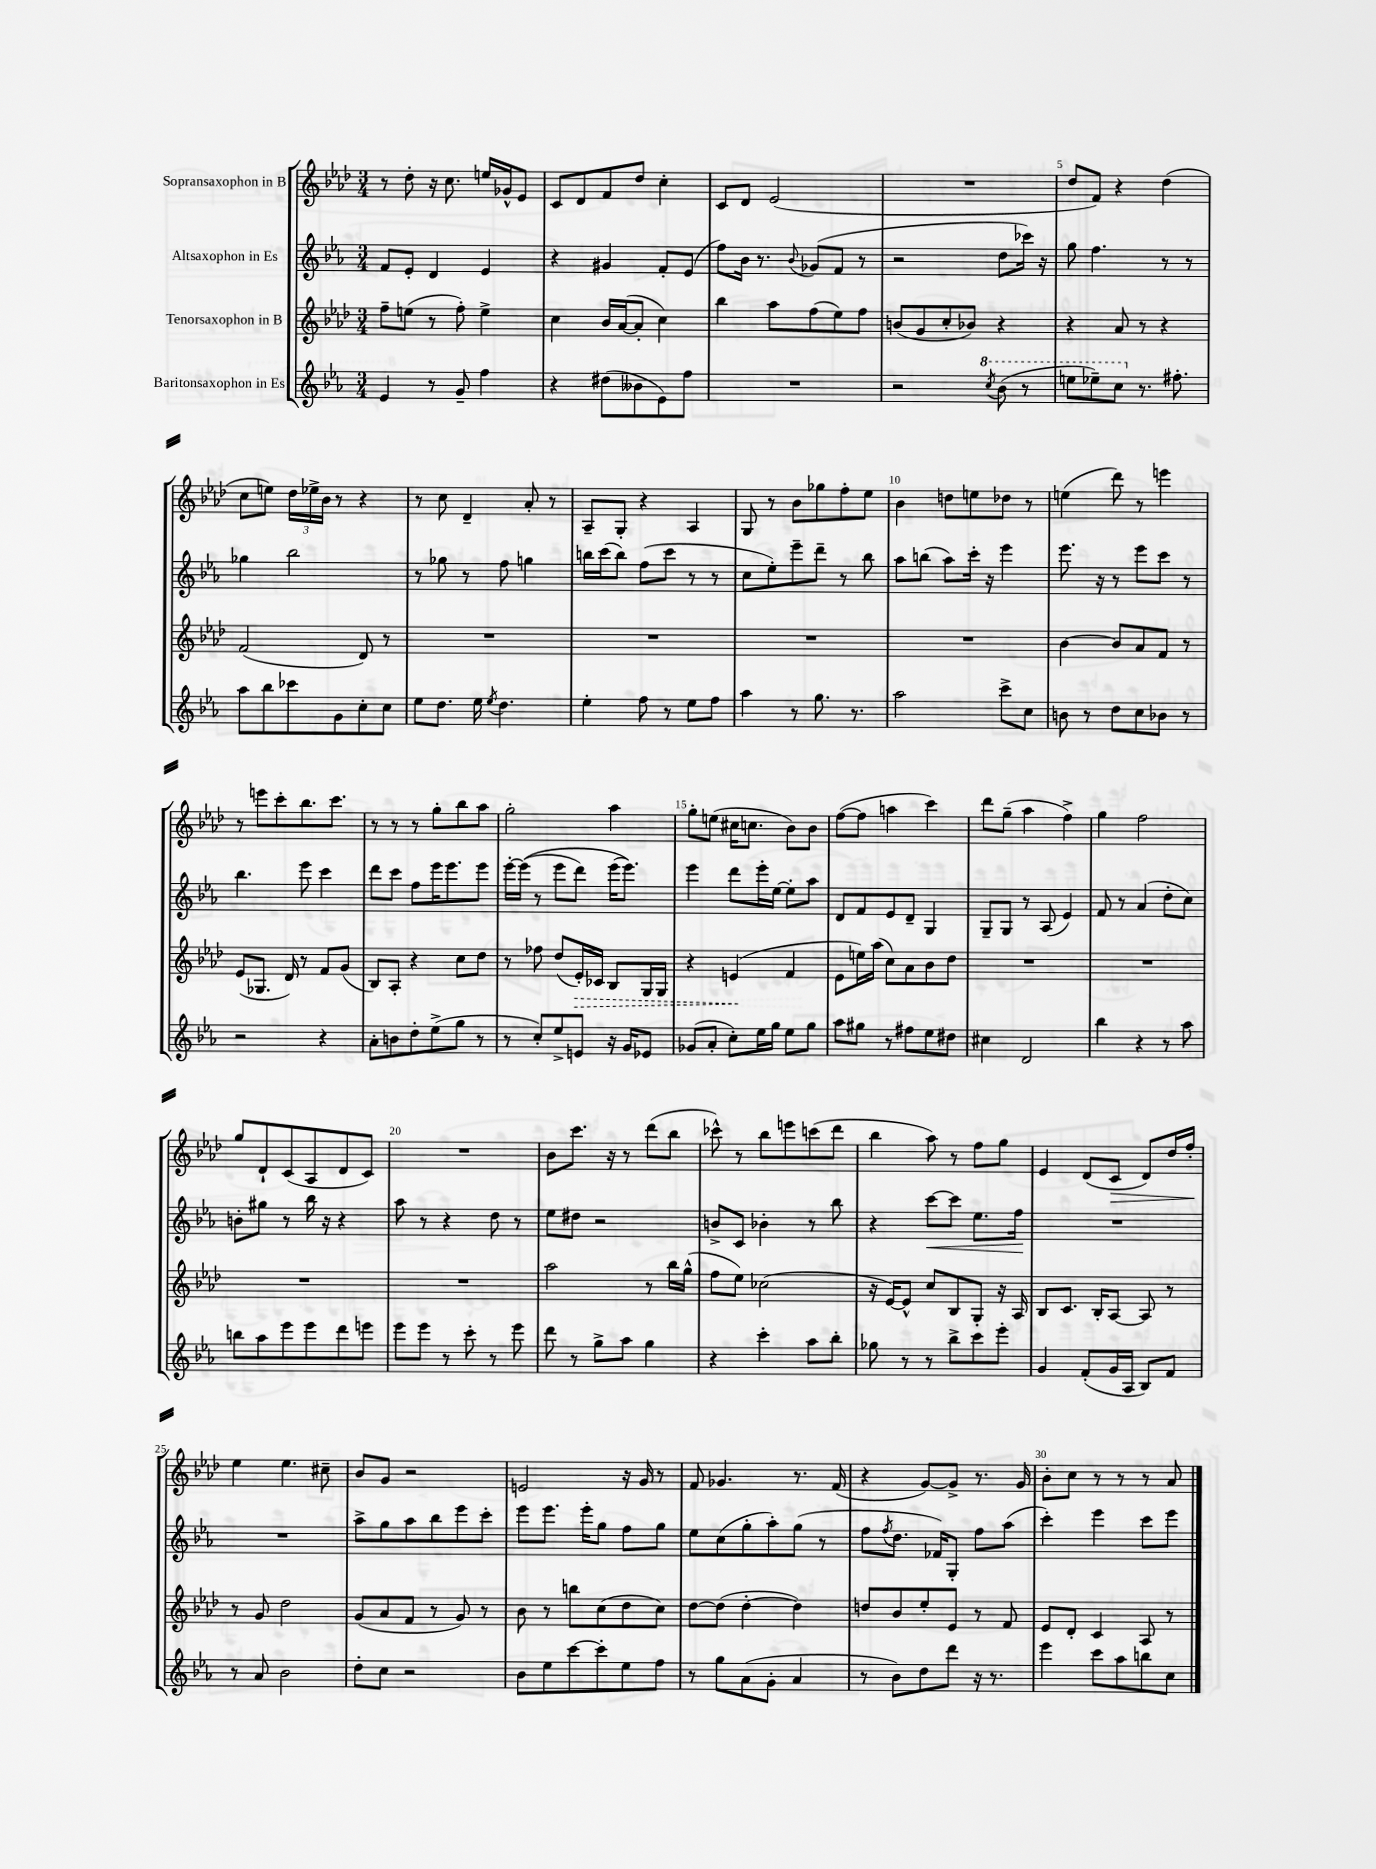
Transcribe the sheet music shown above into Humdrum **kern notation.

**kern	**kern	**kern	**kern
*staff4	*staff3	*staff2	*staff1
*clefG2	*clefG2	*clefG2	*clefG2
*k[b-e-a-]	*k[b-e-a-d-]	*k[b-e-a-]	*k[b-e-a-d-]
*M3/4	*M3/4	*M3/4	*M3/4
4e-/	8ff~\L	8f/L	8r
.	(8ee\J	8e-'/J	8dd-'\
8r	8r	4d/	16r
.	.	.	8.cc\
8g~/	8ff'\)	.	.
4ff\	4ee^\	4e-/	16ee/LL
.	.	.	16g-^^/J
.	.	.	8e-/J
=	=	=	=
4r	4cc\	4r	8c/L
.	.	.	8d-/
(8dd#\L	16b-/LL	4g#/	8f/
.	([16a-/J	.	.
8b--\	8a-'/]J	.	8dd-/J
8e-\)	4cc\)	8f'/L	4cc'\
8ff\J	.	(8e-/J	.
=	=	=	=
2.r	4bb-\	8ff\L)	8c/L
.	.	16b-\Jk	8d-/J
.	.	8.r	.
.	8aa-\L	.	(2e-/
.	.	8qqb-/	.
.	(8ff\	(8g-/L	.
.	8ee-\)	8f/J	.
.	8ff\J	8r	.
=	=	=	=
2r	(8b/L	2r	2.r
.	8g/	.	.
.	8cc'/	.	.
.	8b-/J)	.	.
8qccc/	.	.	.
(8bb-\	4r	8dd\L	.
8r	.	16ccc-\Jk)	.
.	.	16r	.
=	=	=	=
8eee\L	4r	8gg\	8dd-/L
8eee-~\)	.	4.ff\	8f/J)
8ccc\J	8a-/	.	4r
8.r	8r	.	.
.	4r	8r	(4dd-\
8.ff#'\	.	.	.
.	.	8r	.
=	=	=	=
8aa-\L	(2f/	4gg-\	8cc\L
8bb-\	.	.	8ee\J)
8ccc-\	.	2bb-\	24dd-\LL
.	.	.	24ee-^\
.	.	.	24b-\JJ
8g\	.	.	8r
8cc'\	8d-/)	.	4r
8cc\J	8r	.	.
=	=	=	=
8ee-\L	2.r	8r	8r
8.dd\J	.	8gg-\	8cc\
.	.	8r	4d-~/
16ee-\	.	.	.
8qee-/	.	.	.
4.dd\	.	8ff\	.
.	.	4gg\	8a-'/
.	.	.	8r
=	=	=	=
4ee-'\	2.r	16bb\LL	8A-~/L
.	.	(16ccc\J	.
.	.	8bb\J)	8G'/J
8ff\	.	(8ff\L	4r
8r	.	8ccc\J	.
8ee-\L	.	8r	4A-/
8ff\J	.	8r	.
=	=	=	=
4aa-\	2.r	8cc\L	8G/
.	.	8ee-'\)	8r
8r	.	8eee-~\	8b-\L
8.gg\	.	8ddd~\J	8gg-\
.	.	8r	8ff'\
8.r	.	.	.
.	.	8bb-\	8ee-\J
=	=	=	=
2aa-\	2.r	8aa-\L	4b-\
.	.	(8bb\J	.
.	.	8aa-\L)	8dd\L
.	.	16ccc'\Jk	8ee\
.	.	16r	.
8ccc^\L	.	4eee-\	8dd-\J
8cc\J	.	.	8r
=	=	=	=
8b\	[4b-\	8.eee-\	(4ee\
8r	.	.	.
.	.	16r	.
8dd\L	8b-/]L	8r	8ddd-\)
8cc\	8a-/	8eee-\L	8r
8b-\J	8f/J	8ccc\J	4eee\
8r	8r	8r	.
=	=	=	=
2r	(8e-/L	4.bb-\	8r
.	8.G-/J	.	8eee\L
.	.	.	8ccc'\
.	16d-/)	.	.
.	8r	8eee-\	8.bb-\
4r	8f/L	4ccc\	.
.	.	.	8.ccc\J
.	(8g/J	.	.
=	=	=	=
8a-'\L	8B-/L)	8ddd\L	8r
8b\	8A-'/J	8ccc\J	8r
8dd'\	4r	8ff\L	8r
(8ee-^\	.	16eee-\K	8gg'\L
.	.	8.eee-\	.
8gg\J	8cc\L	.	8bb-\
8r	8dd-\J	8eee-\J	8aa-\J
=	=	=	=
8r	8r	[16eee-'\LL	2gg'\
.	.	&((16eee-\]JJ	.
8cc'/L)	8ff-\	8r	.
8ee-^/	(8dd-/L	8eee-\L	.
8e/J	16e-'/L)	8ddd\J)	.
.	16c-/JJ	.	.
16r	8B-/L	(16eee-\LK	4aa-\
16g/LK	.	8.eee-\J)&)	.
8e-/J	16G/L	.	.
.	16G/JJ	.	.
=	=	=	=
(8g-/L	4r	4eee-\	8gg'\L
8a-'/J	.	.	(8ee\J
8cc'\L)	(4e/	8ddd\L	16cc#\LK
.	.	.	8.cc\J
16ee-\L	.	16eee-'\L	.
16gg\JJ	.	[16ee-\JJ	.
8ee-\L	4f/	8ee-'\]L	8b-\L)
8gg\J	.	8aa-\J	8b-\J
=	=	=	=
8aa-\L	8e-\L	8d/L	([8ff\L
8gg#\J	16ee\L)	8f/	8ff\]J
.	(16aa-\JJ	.	.
8r	8cc\L)	8e-/	4aa\
8ff#\L	8a-\	8d~/J	.
8ee-\	8b-\	4G/	4ccc\)
8dd#\J	8dd-\J	.	.
=	=	=	=
4cc#\	2.r	8G~/L	8ddd-\L
.	.	8G/J	(8gg~\J
2d/	.	8r	4aa-\
.	.	(8A-/	.
.	.	4e-/)	4ff^\)
=	=	=	=
4bb-\	2.r	8f/	4gg\
.	.	8r	.
4r	.	(4a-/	2ff\
8r	.	8dd'\L	.
8aa-\	.	8cc\J)	.
=	=	=	=
8bb\L	2.r	8b'\L	8gg/L
8aa-\	.	8gg#\J	8d-`/
8eee-\	.	8r	(8c/
8eee-\	.	16bb-\	8A-/
.	.	16r	.
8ddd\	.	4r	8d-/
8eee\J	.	.	8c/J)
=	=	=	=
8eee-\L	2.r	8aa-\	2.r
8eee-\J	.	8r	.
8r	.	4r	.
8ccc'\	.	.	.
8r	.	8dd\	.
8eee-\	.	8r	.
=	=	=	=
8ddd\	2aa-\	8ee-\L	8b-\L
8r	.	8dd#\J	8.ccc\J
8gg^\L	.	2r	.
.	.	.	16r
8aa-\J	.	.	8r
4gg\	8r	.	(8ddd-\L
.	16bb-\LL	.	8bb-\J
.	(16gg^^\JJ	.	.
=	=	=	=
4r	8ff\L	8b^/L	8ccc-^^\)
.	8ee-\J)	8c/J	8r
4ccc'\	(2cc-\	4b-'\	8bb-\L
.	.	.	8eee\
8aa-\L	.	8r	(8ccc\
8bb-'\J	.	8bb-\	8ddd-\J
=	=	=	=
8gg-\	16r	4r	4bb-\
.	[16e-/LK)	.	.
8r	8e-^^/]J	.	.
8r	8cc/L	[8ccc\L	8aa-\)
8bb-^\L	8B-/	8ccc\]J	8r
8ccc\	8G'/J	8.ee-\L	8ff\L
8eee-'\J	16r	.	8gg\J
.	16A-/	16ff\Jk	.
=	=	=	=
4g/	8B-/L	2.r	4e-/
.	8.c/J	.	.
(8f'/L	.	.	(8d-/L
.	16B-'/LK	.	.
16g/L	[8A-/J	.	8c/J
16A-/JJ	.	.	.
8B-/L)	8A-/]	.	8d-/L)
8f/J	8r	.	16dd-/L
.	.	.	16ff'/JJ
=	=	=	=
8r	8r	2.r	4ee-\
8a-/	8g/	.	.
2b-\	2dd-\	.	4.ee-\
.	.	.	8cc#~\
=	=	=	=
8dd'\L	(8g/L	8aa-^\L	8b-/L
8cc\J	8a-/	8gg\	8g/J
2r	8f/J	8aa-\	2r
.	8r	8bb-\	.
.	8g/)	8eee-\	.
.	8r	8ccc'\J	.
=	=	=	=
8b-\L	8b-\	8eee-\L	2e/
8ee-\	8r	8.eee-\J	.
[8ccc\	8bb\L	.	.
.	.	16eee-'\LK	.
8ccc'\]	(8cc\	8gg\J	.
8ee-\	8dd-\	8ff\L	16r
.	.	.	16g/
8ff\J	8cc\J)	8gg\J	8r
=	=	=	=
8r	[8dd-\L	8ee-\L	8f/
8gg\L	(8dd-\]J	(8cc\	4.g-/
(8a-\	[4dd-'\	8gg'\	.
8g'\J	.	8aa-'\)	.
4a-/	4dd-\])	(8gg\J	8.r
.	.	8r	.
.	.	.	(16f/
=	=	=	=
8r	8dd/L	8ff\L	4r
.	.	8qff/	.
8b-\L)	8b-/	8.dd\J	.
8dd\	8ee-'/	.	[8g/L)
.	.	16f-/LK)	.
8ddd\J	8e-/J	8G'/J	8g^/]J
16r	8r	8ff\L	8.r
8.r	.	.	.
.	8f/	(8aa-\J	.
.	.	.	16g/
=	=	=	=
4eee-\	8e-/L	4ccc'\)	8b-'\L
.	8d-'/J	.	8cc\J
8ccc\L	4c/	4eee-\	8r
8aa-\	.	.	8r
8bb\	8A-/	8ccc\L	8r
8cc\J	8r	8eee-\J	8a-/
==	==	==	==
*-	*-	*-	*-
